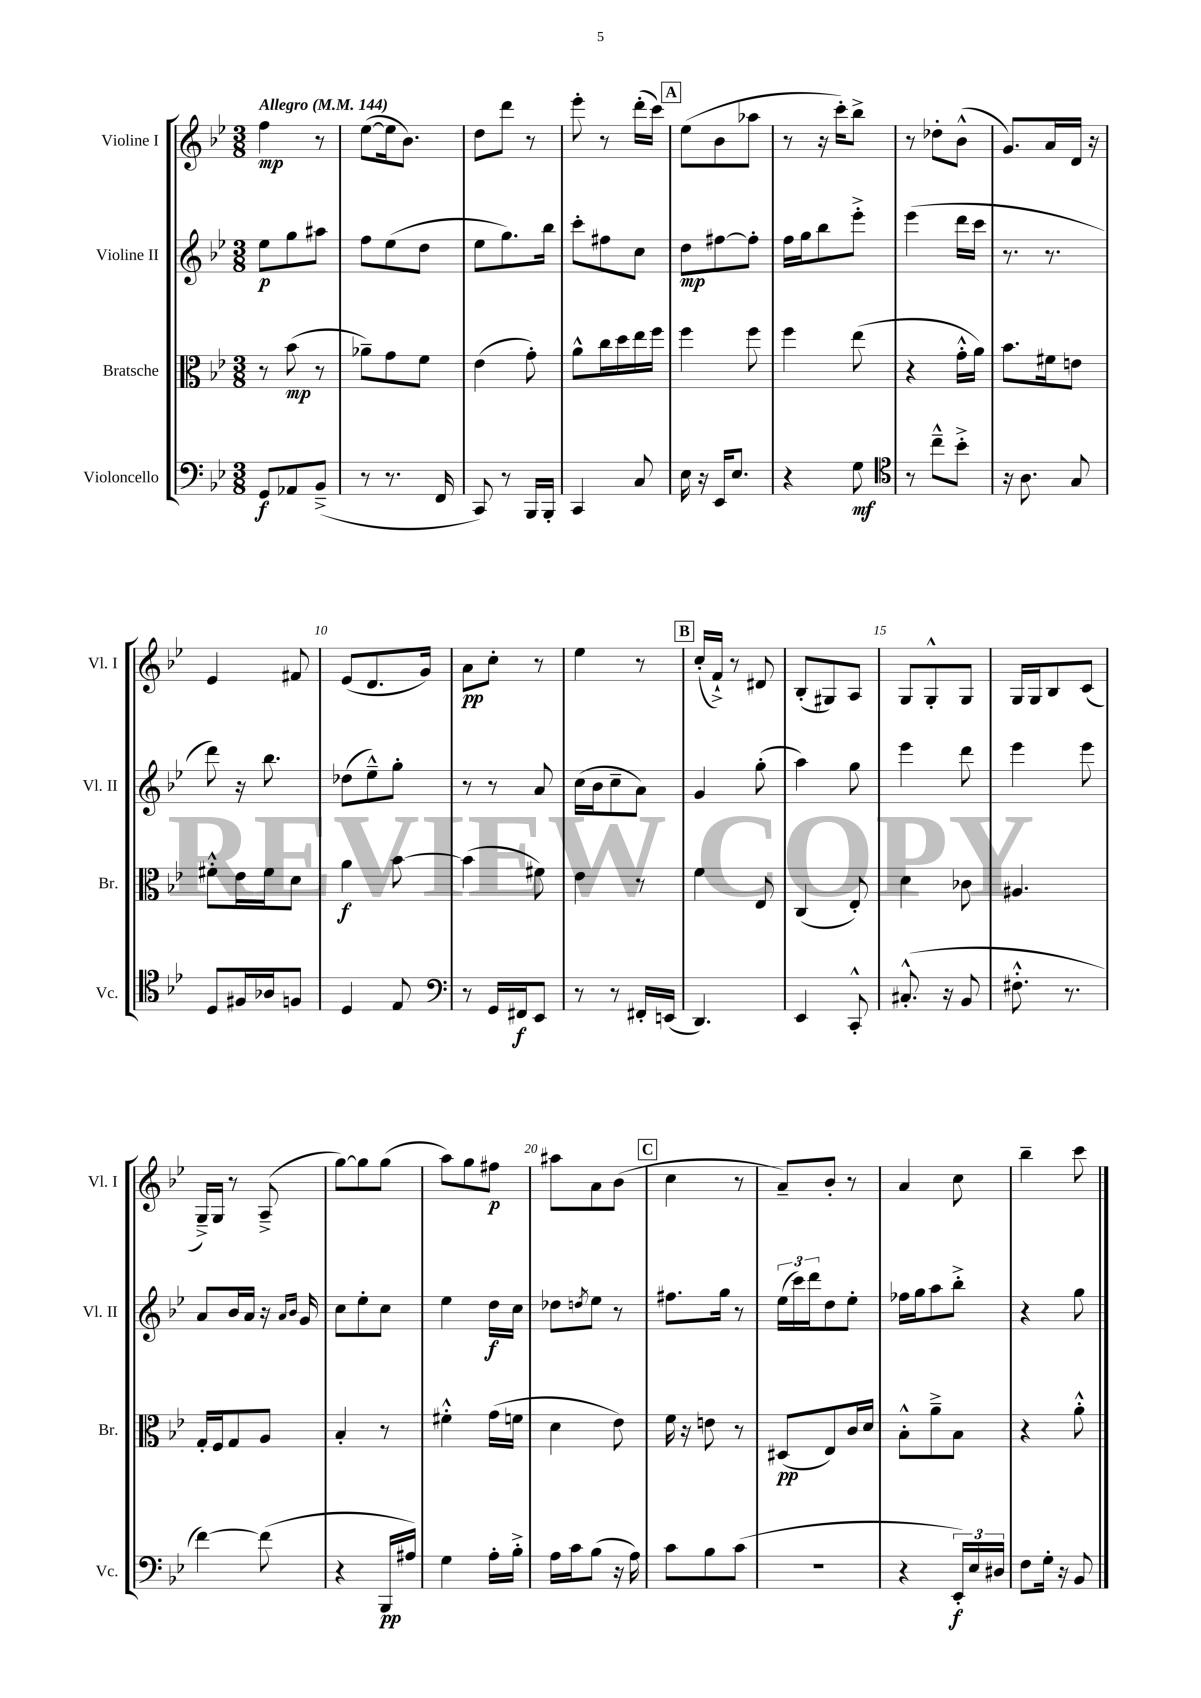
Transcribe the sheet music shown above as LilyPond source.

<<
\new StaffGroup <<
\new Staff = "s0" \with { instrumentName = "Violine I" shortInstrumentName = "Vl. I" } {
    \clef treble \key bes \major \numericTimeSignature \time 3/8 \tempo "Allegro" 4 = 144
    f''4\mp r8 |
    ees''8~( ees''16 bes'8.) |
    d''8 d'''8 r8 |
    ees'''8-. r8 d'''16-.( c'''16) |
    \mark \markup { \box "A" } ees''8( bes'8 aes''8 |
    r8 r16 c'''16-.) bes''8-> |
    r8 des''8-. bes'8-^( |
    g'8.) a'16 d'16 r16 |
    ees'4 fis'8 |
    ees'8( d'8. g'16) |
    a'8\pp c''8-. r8 |
    ees''4 r8 |
    \mark \markup { \box "B" } c''16-.( f'16-!->) r8 dis'8 |
    bes8-.( gis8) a8 |
    g8 g8-.-^ g8 |
    g16 g16 bes8 c'8( |
    g16--->) g16 r8 a8--->( |
    g''8~) g''8 g''8( |
    a''8) g''8 fis''8\p |
    ais''8 a'8 bes'8( |
    \mark \markup { \box "C" } c''4 r8 |
    a'8--) bes'8-. r8 |
    a'4 c''8 |
    bes''4-- c'''8 \bar "|." |
}
\new Staff = "s1" \with { instrumentName = "Violine II" shortInstrumentName = "Vl. II" } {
    \clef treble \key bes \major \numericTimeSignature \time 3/8
    ees''8\p g''8 ais''8 |
    f''8 ees''8( d''8 |
    ees''8 g''8.) bes''16 |
    c'''8-. fis''8 c''8 |
    \mark \markup { \box "A" } d''8\mp fis''8~ fis''8-. |
    f''16 g''16 bes''8 ees'''8-.-> |
    ees'''4( d'''16 c'''16 |
    r8. r8. |
    d'''8) r16 bes''8. |
    des''8( ees''8---^) g''8-. |
    r8 r8 a'8 |
    c''16( bes'16 c''8-- a'8) |
    \mark \markup { \box "B" } g'4 g''8-.( |
    a''4) g''8 |
    ees'''4 d'''8 |
    ees'''4 ees'''8 |
    a'8 bes'16 a'16 r16 \grace { a'16 bes'16 } g'16 |
    c''8 ees''8-. c''8 |
    ees''4 d''16\f c''16 |
    des''8 \acciaccatura { d''8 } ees''8 r8 |
    \mark \markup { \box "C" } fis''8. g''16 r8 |
    \tuplet 3/2 { ees''16( c'''16) d'''16 } d''8 ees''8-. |
    fes''16 g''16 a''8 bes''8-.-> |
    r4 g''8 \bar "|." |
}
\new Staff = "s2" \with { instrumentName = "Bratsche" shortInstrumentName = "Br." } {
    \clef alto \key bes \major \numericTimeSignature \time 3/8
    r8 bes'8\mp( r8 |
    aes'8--) g'8 f'8 |
    ees'4( g'8-.) |
    a'8-^ c''16 d''16 ees''16 f''16 |
    \mark \markup { \box "A" } f''4 f''8 |
    f''4 ees''8( |
    r4 g'16-.-^ a'16) |
    bes'8. fis'16 e'8 |
    fis'8-.-^ ees'16 fis'16 d'8 |
    a'4\f bes'8~ |
    bes'4( fis'8) |
    ees'4 r8 |
    \mark \markup { \box "B" } f'4 ees8 |
    c4( ees8-.) |
    d'4 ces'8 |
    ais4. |
    g16-. f16 g8 a8 |
    bes4-. r8 |
    fis'4-.-^ g'16( f'16 |
    d'4 ees'8) |
    \mark \markup { \box "C" } f'16 r16 e'8 r8 |
    dis8\pp( ees8) c'16 d'16 |
    bes8-.-^ a'8---> bes8 |
    r4 a'8-.-^ \bar "|." |
}
\new Staff = "s3" \with { instrumentName = "Violoncello" shortInstrumentName = "Vc." } {
    \clef bass \key bes \major \numericTimeSignature \time 3/8
    g,8\f aes,8 bes,8--->( |
    r8 r8. f,16 |
    c,8) r8 bes,,16 bes,,16-. |
    c,4 c8 |
    \mark \markup { \box "A" } ees16 r16 ees,16 ees8. |
    r4 g8\mf |
    \clef tenor r8 c''8---^ bes'8-.-> |
    r16 a8. g8 |
    d8 fis16 aes16 f8 |
    d4 ees8 |
    \clef bass r8 g,16 fis,16\f ees,8 |
    r8 r8 fis,16-. e,16( |
    \mark \markup { \box "B" } d,4.) |
    ees,4 c,8-.-^ |
    cis8.-.-^( r16 bes,8 |
    fis8.-.-^ r8. |
    f'4~) f'8( |
    r4 bes,,16\pp ais16) |
    g4 a16-. bes16-.-> |
    a16 c'16 bes8( r16 a16) |
    \mark \markup { \box "C" } c'8 bes8 c'8( |
    R4. |
    r4 \tuplet 3/2 { ees,16-.\f) ees16 dis16 } |
    f8 g16-. r16 bes,8 \bar "|." |
}
>>
>>
\layout { \context { \Score \override BarNumber.break-visibility = ##(#f #t #t) barNumberVisibility = #(every-nth-bar-number-visible 5) } }
